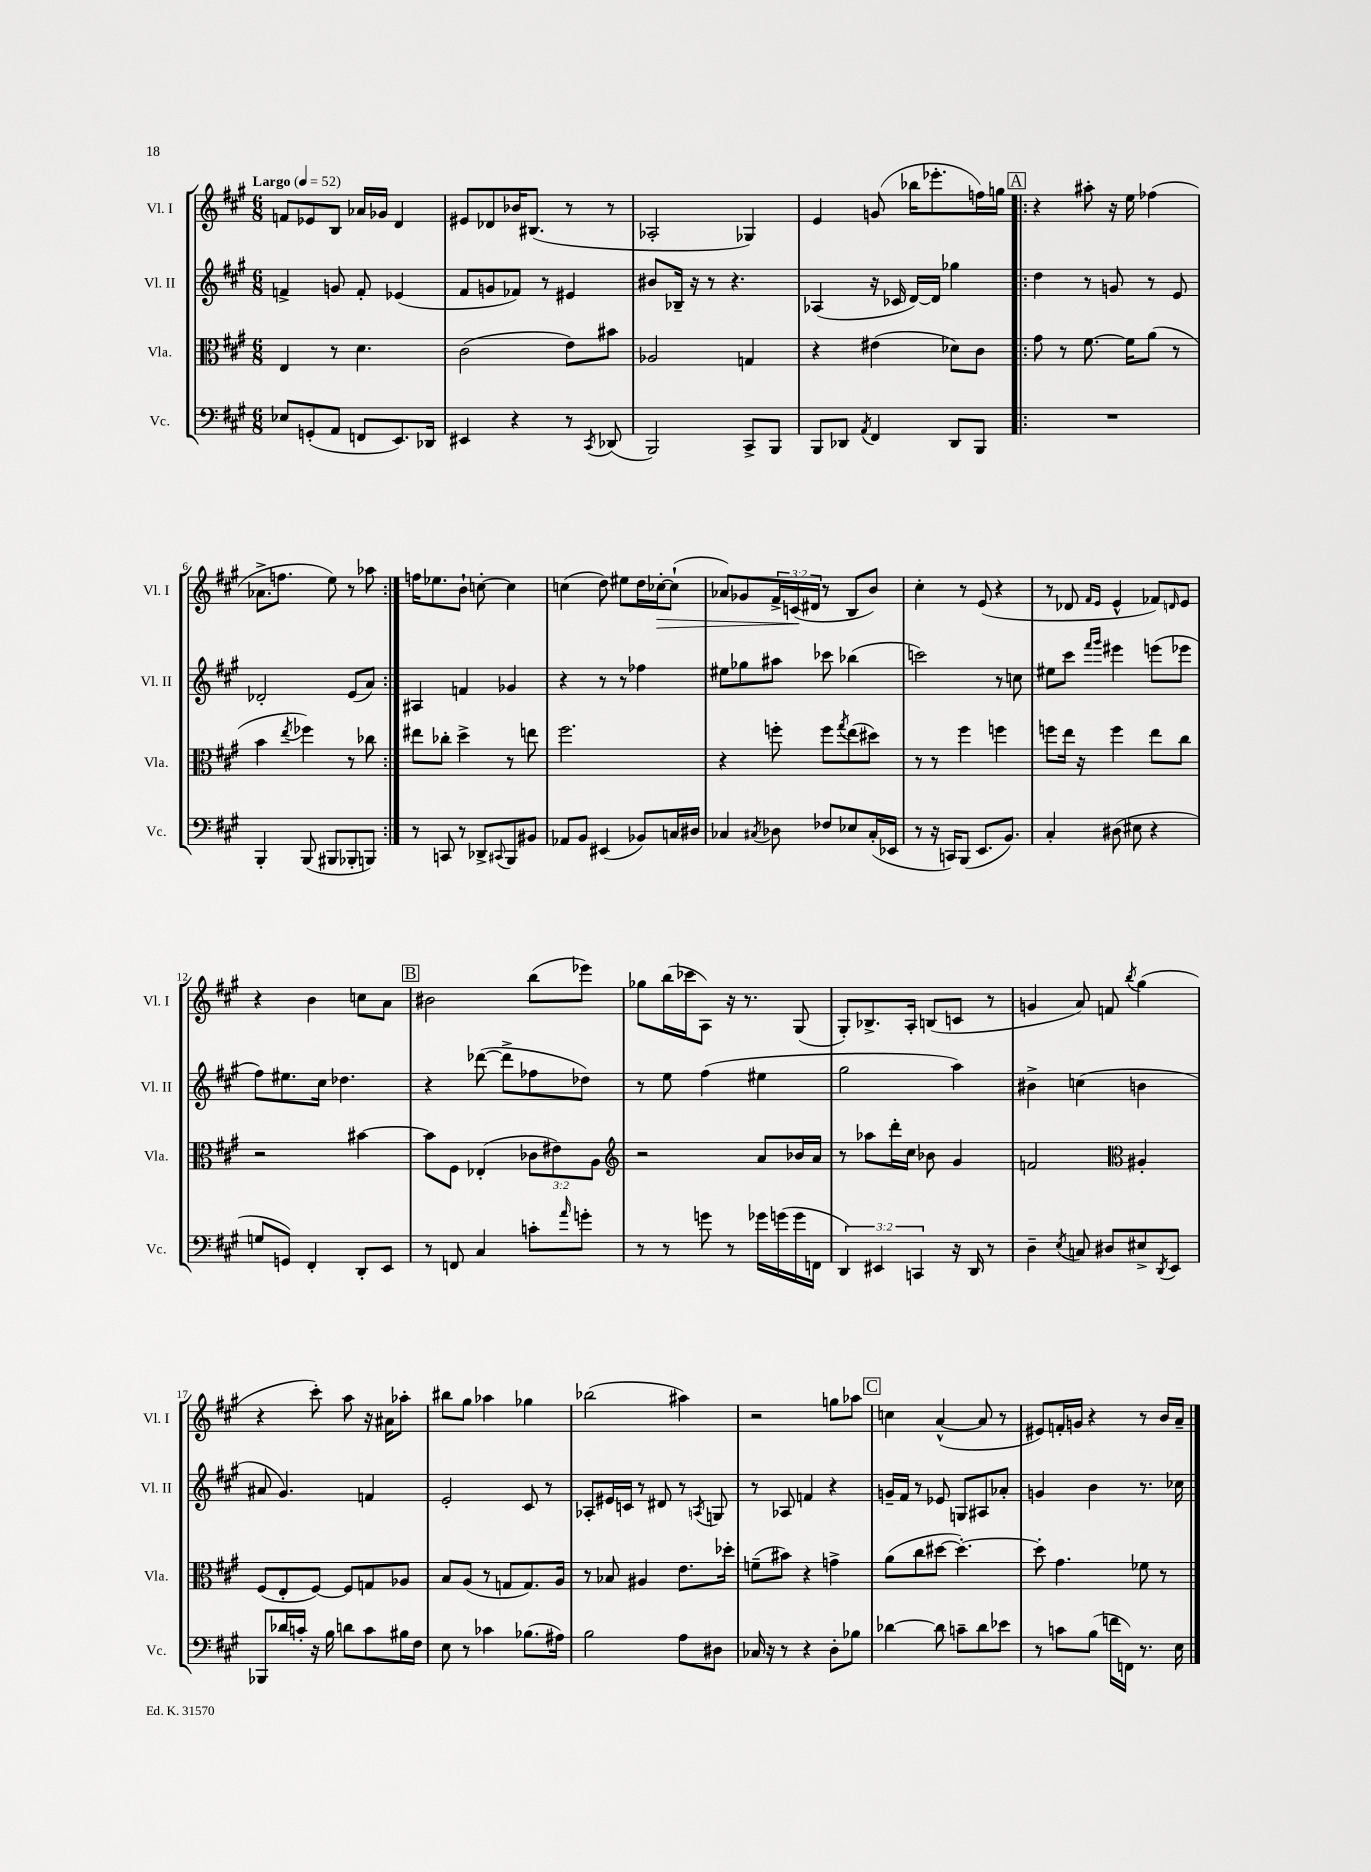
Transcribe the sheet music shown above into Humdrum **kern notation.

**kern	**kern	**kern	**kern
*staff4	*staff3	*staff2	*staff1
*clefF4	*clefC3	*clefG2	*clefG2
*k[f#c#g#]	*k[f#c#g#]	*k[f#c#g#]	*k[f#c#g#]
*M6/8	*M6/8	*M6/8	*M6/8
*MM52	*MM52	*MM52	*MM52
8E-/L	4E/	4f^/	8f/L
(8GG'/	.	.	8e-/
8AA/J	8r	8g/	8B/J
8FF/L	4.d\	8f'/	16a-/LL
.	.	.	16g-/JJ
8.EE/)	.	(4e-/	4d/
16DD-/Jk	.	.	.
=	=	=	=
4EE#/	(2c#\	8f#/L	8e#/L
.	.	8g/	8d-/
4r	.	8f-/J)	16b-/K
.	.	.	(8.B#/J
.	.	8r	.
8r	8e\L)	4e#/	8r
8qCC#/	.	.	.
(8DD-/	8b#\J	.	8r
=	=	=	=
2BBB/)	2A-/	8b#/L	2A-'/
.	.	16B-~/Jk	.
.	.	16r	.
.	.	8r	.
.	.	4.r	.
8CC#^/L	4G/	.	4G-/)
8BBB/J	.	.	.
=	=	=	=
8BBB/L	4r	(4A-/	4e/
8DD-/J	.	.	.
8qAA/	.	.	.
4FF#/	(4e#\	16r	(8g/
.	.	16c-/	.
.	.	[16d/LL)	16bb-\LK
.	.	16d/]JJ	8.eee-'\
8DD-/L	8d-\L)	4gg-\	.
8BBB/J	8c#\J	.	16ff\L)
.	.	.	16gg\JJ
=!|:	=!|:	=!|:	=!|:
2.r	8g#\	4dd\	4r
.	8r	.	.
.	[8.f#\	8r	8aa#'\
.	.	8g/	16r
.	16f#\]LK	.	16ee\
.	(8a\J	8r	(4ff-\
.	8r	8e/	.
=	=	=	=
4BBB'/	4b\	2d-'/	8.a-^\L
.	.	.	8.ff\J
.	8qee/	.	.
(8BBB/	4ff-\)	.	.
8BBB#/L	.	.	8ee\)
8BBB-'/	8r	(8e/L	8r
8BBB/J)	8cc-\	8a/J)	8aa-\
=:|!	=:|!	=:|!	=:|!
8r	8ee#\L	4A#/	16ff\LK
.	.	.	8.ee-\
8CC/	8cc-'\J	.	.
8r	4dd^\	4f/	8b`\J
8DD-^/L	.	.	[8cc'\
8qqCC#/	.	.	.
8BBB/	8r	4g-/	4cc\]
8BB#/J	8ee\	.	.
=	=	=	=
8AA-/L	2.ff#\	4r	(4cc\
8BB/J	.	.	.
(4EE#/	.	8r	8dd\)
.	.	8r	8ee#\L
8BB-/L)	.	4ff-\	16dd\L
.	.	.	[16cc-'\J
16C/L	.	.	(8cc-`\]J
16D#/JJ	.	.	.
=	=	=	=
4C-/	4r	8ee#\L	8a-/L)
.	.	8gg-\	8g-/
8qC#/	.	.	.
8D-\	8ff'\	8aa#\J	24f#^/L
.	.	.	(24c/
.	.	.	24d#/JJ
8F-/L	8ff\L	8ccc-\	8r
.	8qgg#/	.	.
8E-/	(8ee\	(4bb-\	8B/L
(16C#'/L	8dd#\J)	.	8b/J)
16EE-/JJ	.	.	.
=	=	=	=
8r	8r	2ccc\)	4cc#'\
16r	8r	.	.
16CC/LK)	.	.	.
(8BBB/J	4ff#\	.	8r
8.EE/L	.	.	(8e/
.	4ff\	8r	4r
8.BB/J)	.	.	.
.	.	8cc\	.
=	=	=	=
4C#'/	8ff\L	8ee#\L	8r
.	16ee\Jk	8ccc#\J	8d-/
.	16r	.	.
.	.	16qqfff#/LL	16qqf#/LL
.	.	16qqggg#/JJ	16qqe/JJ
(8D#\	4ff\	4eee#\	4e^^/
8E#\	.	.	.
4r	8ee\L	(8eee\L	8f-/L)
.	.	.	16qqd/
.	8cc#\J	8eee-\J	8e/J
=	=	=	=
8G/L	2r	8ff#\L)	4r
8GG/J)	.	8.ee#\	.
4FF#'/	.	.	4b\
.	.	16cc#\Jk	.
.	.	4.dd-\	.
8DD'/L	[4b#\	.	8cc\L
8EE/J	.	.	8a\J
=	=	=	=
8r	8b#\]L	4r	2b#\
8FF/	8F#\J	.	.
4C#/	(4E-'/	([8ddd-\	.
.	.	8ddd-^\]L	.
8c'\L	12c-\L	8ff-\	(8bb\L
.	12e#\)	.	.
16qqa/	.	.	.
8g'\J	.	8dd-\J)	8eee-\J)
.	12A\J	.	.
=	=	=	=
*	*clefG2	*	*
8r	2r	8r	8gg-\L
8r	.	8ee\	(16bb\L
.	.	.	16ccc-\J
8g\	.	(4ff#\	8A\J)
8r	.	.	16r
.	.	.	8.r
16g-\LL	8a/L	4ee#\	.
(16g\	.	.	.
16g\	16b-/L	.	(8G#/
16FF\JJ	16a/JJ	.	.
=	=	=	=
6DD/)	8r	2gg#\	8G#'/L)
.	8aa-\L	.	8.B-^/
6EE#/	.	.	.
.	16ddd'\L	.	.
.	16cc#\JJ	.	16A'/Jk
6CC/	.	.	.
.	8b-\	.	(8B/L
16r	4g#/	4aa\)	8c/J
16DD/	.	.	.
8r	.	.	8r
=	=	=	=
4D~\	2f/	4b#^\	4g/
8qE/	.	.	.
8C/	.	(4cc\	8a/)
8D#/L	.	.	8f/
*	*clefC3	*	*
.	.	.	8qbb/
8E#^/	4A#'/	4b\	(4gg#\
8qDD/	.	.	.
8EE/J	.	.	.
=	=	=	=
8BBB-/L	(8F#/L	8a#/	4r
16d-/L	8E'/	4.g#/)	.
16c'/JJ	.	.	.
16r	[8F#/J)	.	8ccc#'\)
16B\	.	.	.
8d\L	8F#/]L	.	8aa\
8c\	8G/	4f/	16r
.	.	.	16a#\LK
16B#\L	8A-/J	.	8aa-'\J
16F#\JJ	.	.	.
=	=	=	=
8E\	8B/L	2e'/	8bb#\L
8r	(8A/J	.	8gg#\J
4c-\	8r	.	4aa-\
.	8G/L	.	.
(8.B-\L	8.G/)	8c#/	4gg-\
.	.	8r	.
16A#\Jk)	16A/Jk	.	.
=	=	=	=
2B\	8r	8A-'/L	(2bb-\
.	8B-/	16e#/L	.
.	.	16c/JJ	.
.	4A#/	8r	.
.	.	8d#/	.
8A\L	8.e\L	8r	4aa#\)
.	.	8qA/	.
8D#\J	.	8G/	.
.	16dd-'\Jk	.	.
=	=	=	=
16C-/	(8f~\L	8r	2r
16r	.	.	.
8r	8b#\J)	8A-/	.
4r	4r	4f/	.
8D'\L	4g^\	4r	8gg\L
8B-\J	.	.	8aa-\J
=	=	=	=
[4d-\	(8a\L	16g~/LL	4cc\
.	.	16f#/JJ	.
.	8cc#\	8r	.
8d-\]	[8dd#\J	8e-/	([4a^^/
8c~\L	4.dd#'\_)	8G/L	.
8d-\	.	8A#/	8a/]
8e-\J	.	8a-'/J	8r
=	=	=	=
8r	8dd#'\]	4g/	8e#/L)
8c\L	4.g#\	.	16f'/L
.	.	.	16g/JJ
(8B\J	.	4b\	4r
16f\LL	.	.	.
16FF\JJ)	.	.	.
8.r	8f-\	8.r	8r
.	8r	.	16b/LL
16E\	.	16cc-\	16a~/JJ
==	==	==	==
*-	*-	*-	*-
